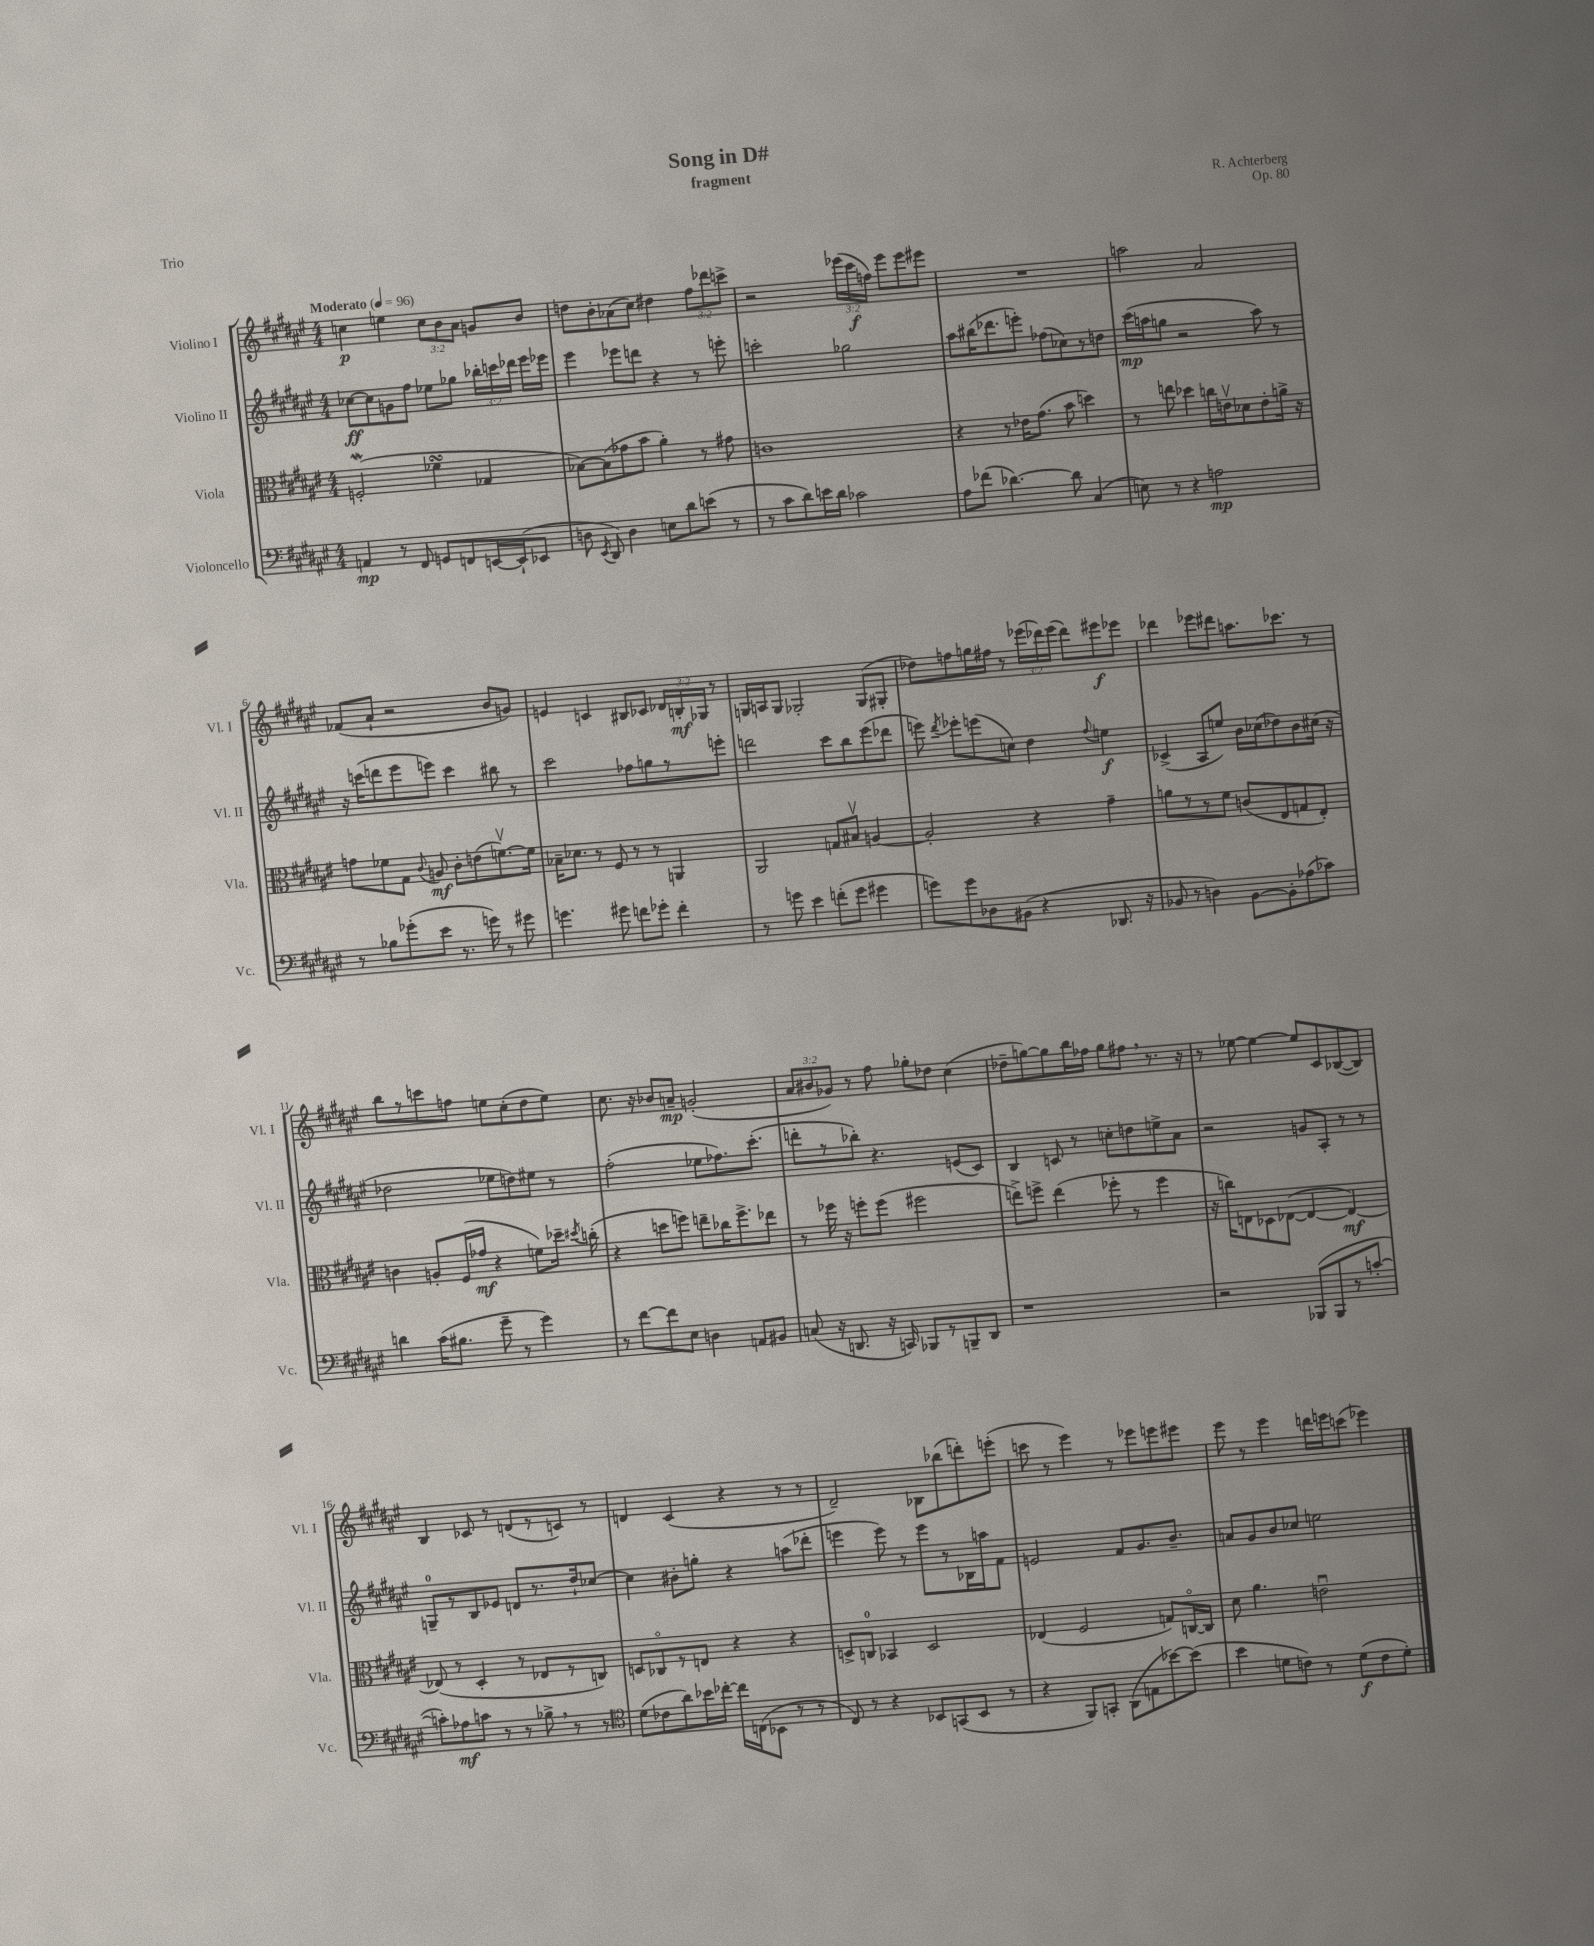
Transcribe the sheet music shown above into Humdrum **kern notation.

**kern	**kern	**kern	**kern
*staff4	*staff3	*staff2	*staff1
*clefF4	*clefC3	*clefG2	*clefG2
*k[f#c#g#d#a#e#]	*k[f#c#g#d#a#e#]	*k[f#c#g#d#a#e#]	*k[f#c#g#d#a#e#]
*M4/4	*M4/4	*M4/4	*M4/4
*MM96	*MM96	*MM96	*MM96
4AA	(2F'	[8cc-	4cc
.	.	8cc-]	.
8r	.	8g	4ee
8FF#	.	8ff#	.
8GG	4f-	8ee-	12cc
.	.	.	12b
8FF	.	8gg-	.
.	.	.	12a#
[16EE	4G-	24bb-'	8g
.	.	24ccc	.
(16EE`]	.	.	.
.	.	24ddd-	.
8EE-	.	16eee#	8b
.	.	16eee-	.
=	=	=	=
8D	[8B-)	4eee#	8dd
8qEE#	.	.	.
8DD#)	(8B-]	.	8b'
4D	8g-	8eee-	(8a-
.	8b	8ddd	8cc#)
8E	4a#')	4r	4dd#
8d#	.	.	.
(8e	8r	8r	12ff#
.	.	.	12ddd-
8r	8g#	8eee'	.
.	.	.	12ccc^
=	=	=	=
8r	1c	2ccc'	2r
8c#	.	.	.
8d#)	.	.	.
16e	.	.	.
16d#	.	.	.
2c-	.	2gg-	(24eee-
.	.	.	24ccc#
.	.	.	24ff)
.	.	.	8eee-
.	.	.	8eee-
.	.	.	8eee#
=	=	=	=
8A#	4r	8aa#	1r
(8f-	.	(16bb#	.
.	.	8.ddd-	.
[4.d-)	8r	.	.
.	16e-	8eee')	.
.	(8.g#	.	.
.	.	(8ff-	.
8d-]	8b	8cc-)	.
(4C#	4dd)	8r	.
.	.	8dd	.
=	=	=	=
8E)	8r	(16ccc#	2aa
.	.	16aa	.
8r	8ee	8gg	.
4r	4dd-	2r	.
2A	16cc	.	2a#
.	16ev	.	.
.	8d-	.	.
.	8e'	8aa)	.
.	16a^	8r	.
.	16r	.	.
=	=	=	=
8r	8g	16r	(8f-
.	.	(16ccc	.
8B-	8f-	8ddd	8a#`
(8g-'	8G#	8eee#	2r
.	8qqc#	.	.
8e#	8A	8eee)	.
8.r	8c#'	4ccc	.
.	(8e	.	.
16g)	.	.	.
8r	[8.fv)	8bb#	8b
8g#	.	8r	8g)
.	16f]	.	.
=	=	=	=
4.g	16B-~	2ccc#	4e
.	8.d-	.	.
.	8r	.	4c
8g#	8F#	.	.
8f	8r	8ff-	8B#
8g-'	8r	8gg	8c-
4f'	4AA	8r	24d-
.	.	.	24B'
.	.	.	24G-
.	.	8eee'	8r
=	=	=	=
8r	2AA#	2ddd	16G
.	.	.	16A
8g	.	.	8G
4e#	.	.	2G-'
(8f'	8G	8ccc#	.
8g	8B#v	8bb	.
4g#	[4A	(8eee#	(8G-
.	.	8ddd-	8G#'
=	=	=	=
8g)	2A']	8eee)	8dd-)
.	.	8qddd#	.
8g	.	8eee-'	8ff
8D-	.	(8eee	16gg
.	.	.	16ff#
(8BB#	.	8cc)	8r
4r	4r	4dd#	(24eee-
.	.	.	24ddd-)
.	.	.	(24eee-
.	.	.	8ddd-)
.	.	8qqff#	.
8.DD-	4g#~	4ee	8eee#
.	.	.	8eee-
16r	.	.	.
=	=	=	=
8BB-	8a	(4c-^	4ddd-
8r	8r	.	.
4D)	8r	8A#	8eee-
.	8f#	8ee)	8ddd#
[8BB-	(8c	16b	8.aa
.	.	(16cc-	.
8BB-']	8E#	8dd-)	.
.	.	.	8.ccc-
(8A-	8G	8b	.
8c-)	8E#')	(16cc#	8r
.	.	16r	.
=	=	=	=
4d	4c	2dd-	8bb
.	.	.	8r
(16c#	8A'	.	8ccc
8.B#	.	.	.
.	(16F#	.	8ff
.	16g-	.	.
8g#~	4r	8ee-	8ee
8r	.	8dd)	(8cc#'
4g#)	8f)	8ee#	8dd#
.	16dd-~	8r	8ee)
.	8qdd#	.	.
.	(16cc'	.	.
=	=	=	=
8r	4r	(2ff#'	8.cc#
[8f#	.	.	.
.	.	.	16r
8f#]	8dd	.	8b-
8E#	8ff)	.	8a~
4D	8ee~	8ee-	(2g'
.	16cc-	8.ff-)	.
.	8.ff^	.	.
8AA	.	.	.
.	.	(8.ccc#'	.
8BB#	8ee-	.	.
=	=	=	=
(8C	8r	8ddd'	12a#
.	.	.	12b#
16r	16ff-	8r	.
.	.	.	12g-)
8.DD	16r	.	.
.	8ff'	8bb-')	8r
16r	(8ff	4.r	8ff#
16CC)	.	.	.
8BBB-	2ff#	.	8gg-'
8r	.	.	8dd-
8BBB~	.	(8e	(4cc#
8DD	.	8c#)	.
=	=	=	=
1r	8ee^)	4B	8dd-~
.	8ff^	.	[8gg)
.	(4ee	8c	8gg]
.	.	8r	16bb
.	.	.	16ff-
.	8ff-'	8cc'	8gg
.	8r	8dd	8ff#
.	4ff-	8ee^	8.r
.	.	8a#	.
.	.	.	16r
=	=	=	=
2r	16r	2r	8r
.	16cc)	.	.
.	8E	.	[8ee-
.	8D-	.	4ee-_
.	([8E-	.	.
(8BBB-	4E-_	8g	8ee-]
8BBB-	.	8A#'	8c#
8r	4E-_)	8r	([8B-
[8c'	.	8r	8B-])
=	=	=	=
8c'])	(8E-]	8G~	4B
8A-	8r	8r	.
8c	4D#'	8B	8c-
8r	.	8e-	8r
8r	8r	8d	(8d
8B-^	8E-	8.r	8r
8r	8r	.	8c)
.	.	16dd#`	.
8r	8C)	[8cc-	8r
=	=	=	=
*clefC4	*	*	*
(8d#	8D	4cc-]	4d
8c-	8C-o	.	.
8a#)	8r	8b#'	(4c#
16b-	8E	8gg'	.
[16cc-'	.	.	.
16cc-]	4r	4r	4r
(16C	.	.	.
8BB-	.	.	.
8r	4r	(8aa	8r
8r	.	8ddd-'	8r
=	=	=	=
8C#)	8D^	4eee	2d#~)
8r	8C	.	.
4r	4BB-	8eee)	.
.	.	8r	.
8BB-	2D	8eee	8B-
(8GG	.	8r	(8bb-
8BB-	.	16B-	8ddd')
.	.	16aa	.
8r	.	8f#	(8eee'
=	=	=	=
4r	(4E-	2e	8ccc
.	.	.	8r
8FF#)	2F#	.	4eee#)
8GG'	.	.	.
(8AA#	.	8f#	8r
8E	.	8.g#	8eee-
[8b-)	8G)	.	8eee
.	.	8.b~	.
(8b-]	[16Co	.	8eee#
.	16C]	.	.
=	=	=	=
4b	8d#	8a	8eee#
.	4.a#	8g#	8r
8d	.	8b	4eee#
8c)	.	8cc-	.
8r	2eu	2ee	16ddd
.	.	.	16eee
(8d	.	.	(8ccc
8c	.	.	4eee-)
8d')	.	.	.
==	==	==	==
*-	*-	*-	*-
